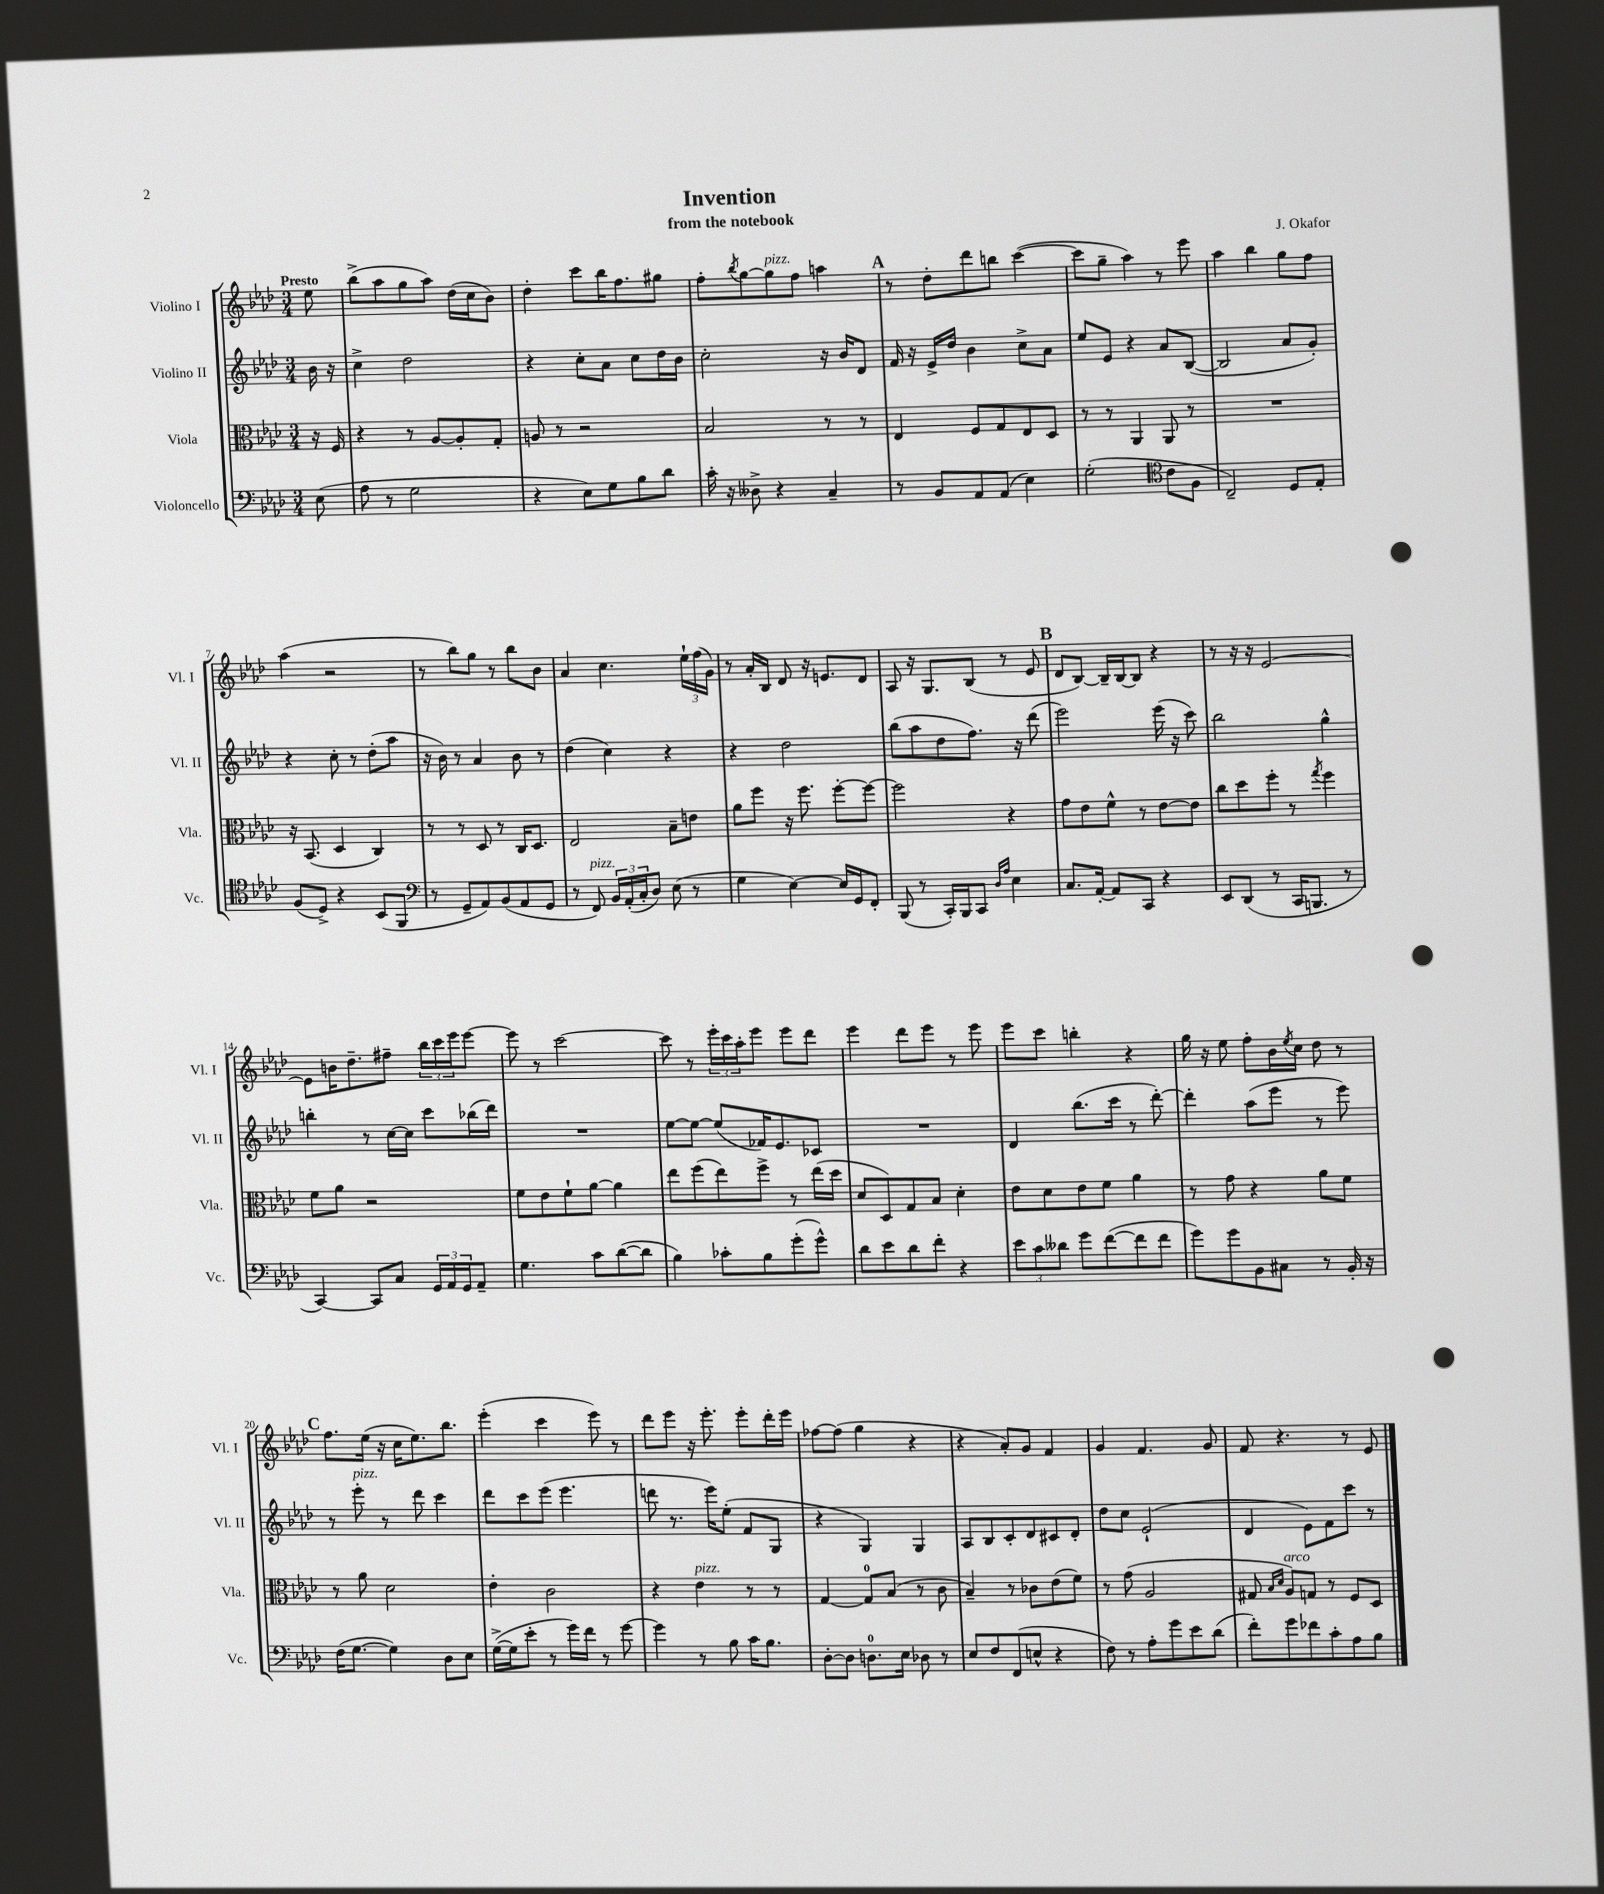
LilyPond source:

\header { title = "Invention" composer = "J. Okafor" subtitle = "from the notebook" }
<<
\new StaffGroup <<
\new Staff = "s0" \with { instrumentName = "Violino I" shortInstrumentName = "Vl. I" } {
    \clef treble \key aes \major \numericTimeSignature \time 3/4 \partial 8 \tempo "Presto"
    ees''8 |
    bes''8->( aes''8 g''8 aes''8) des''16( c''16 bes'8) |
    des''4-. c'''8 bes''16 f''8. gis''8 |
    f''8-. \acciaccatura { bes''8 } g''8~ g''8^\markup { \italic "pizz." } f''8 a''4 |
    \mark \markup { \bold "A" } r8 des''8-. des'''8 b''8 c'''4~( |
    c'''8 g''8-- aes''4) r8 ees'''8 |
    aes''4 bes''4 g''8 f''8 |
    aes''4( r2 |
    r8 bes''8) g''8 r8 bes''8 bes'8 |
    aes'4 c''4. \tuplet 3/2 { ees''16-! f''16( g'16) } |
    r8 aes'16-. bes16 des'8 r16 e'8. des'8 |
    aes8 r16 g8. bes8( r8 ees'8 |
    \mark \markup { \bold "B" } des'8 bes8~) bes16-- bes16~ bes8 r4 |
    r8 r16 r16 ees'2~ |
    ees'8 b'16 des''8.-- fis''8-- \tuplet 3/2 { bes''16 c'''16 ees'''16 } ees'''8~ |
    ees'''8 r8 c'''2~ |
    c'''8 r8 \tuplet 3/2 { ees'''16-. c'''16 aes''16-. } ees'''8 ees'''8 des'''8 |
    ees'''4 des'''8 ees'''8 r8 ees'''8 |
    ees'''8 c'''8 b''4-. r4 |
    g''16 r16 ees''8 f''8-. bes'16 \acciaccatura { ees''8 } c''16 des''8 r8 |
    \mark \markup { \bold "C" } f''8. ees''16( r16 c''16 ees''8.) bes''8. |
    ees'''4-.( c'''4 ees'''8) r8 |
    des'''8 ees'''8 r16 ees'''8.-. ees'''8-. des'''16-. ees'''16 |
    fes''8~ fes''8( g''4 r4 |
    r4 aes'8-.) g'8 f'4 |
    g'4 f'4. g'8 |
    f'8 r4. r8 ees'8 \bar "|." |
}
\new Staff = "s1" \with { instrumentName = "Violino II" shortInstrumentName = "Vl. II" } {
    \clef treble \key aes \major \numericTimeSignature \time 3/4 \partial 8
    bes'16 r16 |
    c''4-> des''2 |
    r4 c''8-. aes'8 c''8 des''16 bes'16 |
    c''2-. r16 bes'16 des'8 |
    \mark \markup { \bold "A" } f'16 r16 ees'16-> des''16 bes'4 c''8-> aes'8 |
    ees''8 ees'8 r4 aes'8 bes8~( |
    bes2 aes'8 g'8-.) |
    r4 c''8-. r8 des''8-.( aes''8 |
    r16 bes'16) r8 aes'4 bes'8 r8 |
    des''4( c''4) r4 |
    r4 des''2 |
    bes''8( aes''8 des''8 f''8.) r16 des'''8( |
    \mark \markup { \bold "B" } ees'''2) ees'''16( r16 c'''8) |
    bes''2 g''4-^ |
    b''4-. r8 c''16~ c''16 c'''8 bes''16( des'''16) |
    R2. |
    ees''8~ ees''8~ ees''8( fes'16) ees'8. ces'8 |
    R2. |
    des'4 bes''8.( c'''16 r8 des'''8~-.) |
    des'''4-. aes''8( ees'''8 r8 ees'''8) |
    \mark \markup { \bold "C" } r8 ees'''8-.^\markup { \italic "pizz." } r8 des'''8 c'''4 |
    des'''8 c'''8 ees'''8( ees'''4. |
    d'''8 r8. ees'''16) ees''8-.( f'8 g8 |
    r4 g4) g4 |
    aes8 bes8 c'8-. des'8 cis'8 des'8-. |
    des''8 c''8 ees'2-!( |
    des'4 ees'8) f'8 c'''8 r8 \bar "|." |
}
\new Staff = "s2" \with { instrumentName = "Viola" shortInstrumentName = "Vla." } {
    \clef alto \key aes \major \numericTimeSignature \time 3/4 \partial 8
    r16 f16 |
    r4 r8 aes8~ aes8-. g8-. |
    a8 r8 r2 |
    bes2 r8 r8 |
    \mark \markup { \bold "A" } ees4 f8 g8 ees8 des8 |
    r8 r8 aes,4 aes,8 r8 |
    R2. |
    r16 bes,8.( des4 c4) |
    r8 r8 des8 r8 c16 des8. |
    ees2 bes8-- e'8 |
    aes'8 f''8 r16 f''8. f''8~-. f''8~ |
    f''2 r4 |
    \mark \markup { \bold "B" } g'8 ees'8 f'8-^ r8 ees'8~ ees'8 |
    c''8 des''8 f''8-. r8 \acciaccatura { g''8 } f''4 |
    f'8 aes'8 r2 |
    f'8 ees'8 f'8-! aes'8~ aes'4 |
    ees''8 f''8( ees''8) f''8-> r8 ees''16( des''16 |
    des'8 des8) g8 bes8 des'4-. |
    ees'8 des'8 ees'8 f'8 aes'4 |
    r8 g'8 r4 aes'8 f'8 |
    \mark \markup { \bold "C" } r8 aes'8 des'2 |
    ees'4-. c'2 |
    r4 ees'4^\markup { \italic "pizz." } r8 r8 |
    g4~ g8-0 bes8( r8 c'8 |
    bes4--) r8 ces'8 ees'8( f'8) |
    r8 g'8( aes2 |
    gis8 \grace { bes16 des'16 } aes8^\markup { \italic "arco" }) g8 r8 f8 des8 \bar "|." |
}
\new Staff = "s3" \with { instrumentName = "Violoncello" shortInstrumentName = "Vc." } {
    \clef bass \key aes \major \numericTimeSignature \time 3/4 \partial 8
    ees8( |
    aes8 r8 g2 |
    r4 ees8) g8 bes8 des'8 |
    c'16-. r16 deses8-> r4 c4-- |
    \mark \markup { \bold "A" } r8 bes,8 aes,8 aes,8( ees4) |
    g2-.( \clef tenor c'8 f8 |
    c2--) des8 ees8-. |
    f8( des8->) r4 bes,8( f,8 |
    \clef bass r8 g,8-- aes,8) bes,8( aes,8 g,8 |
    r8 f,8^\markup { \italic "pizz." }) \tuplet 3/2 { bes,16 aes,16-.( c16-. } des8) ees8( r8 |
    g4 ees4~) ees16 g,16 f,8-. |
    bes,,8( r8 c,16-.) bes,,16 c,8 \grace { des16 aes16 } ees4 |
    \mark \markup { \bold "B" } c8. aes,16~-. aes,8 c,8 r4 |
    ees,8 des,8( r8 c,16 b,,8. r8 |
    c,4~) c,8 c8 \tuplet 3/2 { g,16 aes,16 g,16 } aes,8-- |
    g4. c'8 des'8~( des'8 |
    bes4) ces'8-. bes8 g'8-.( g'8-^) |
    des'8 ees'8 des'8 f'8-. r4 |
    \tuplet 3/2 { ees'8 c'8 deses'8 } g'8 f'8~( f'8 f'8 |
    g'8) g'8 bes,8 cis8 r8 bes,16-. r16 |
    \mark \markup { \bold "C" } f16( g8.~ g4) des8 ees8 |
    g16~->( g16 ees'8-. r8 g'16) f'16 r8 g'8~ |
    g'4 r8 bes8 c'16 bes8. |
    des8~-. des8 d8.-0 ees16 des8 r8 |
    ees8 f8 f,8( e8-^ r4 |
    f8) r8 aes8-. g'8 ees'8 des'8( |
    f'8-.) g'8 fes'8 c'8-. aes8 bes8 \bar "|." |
}
>>
>>
